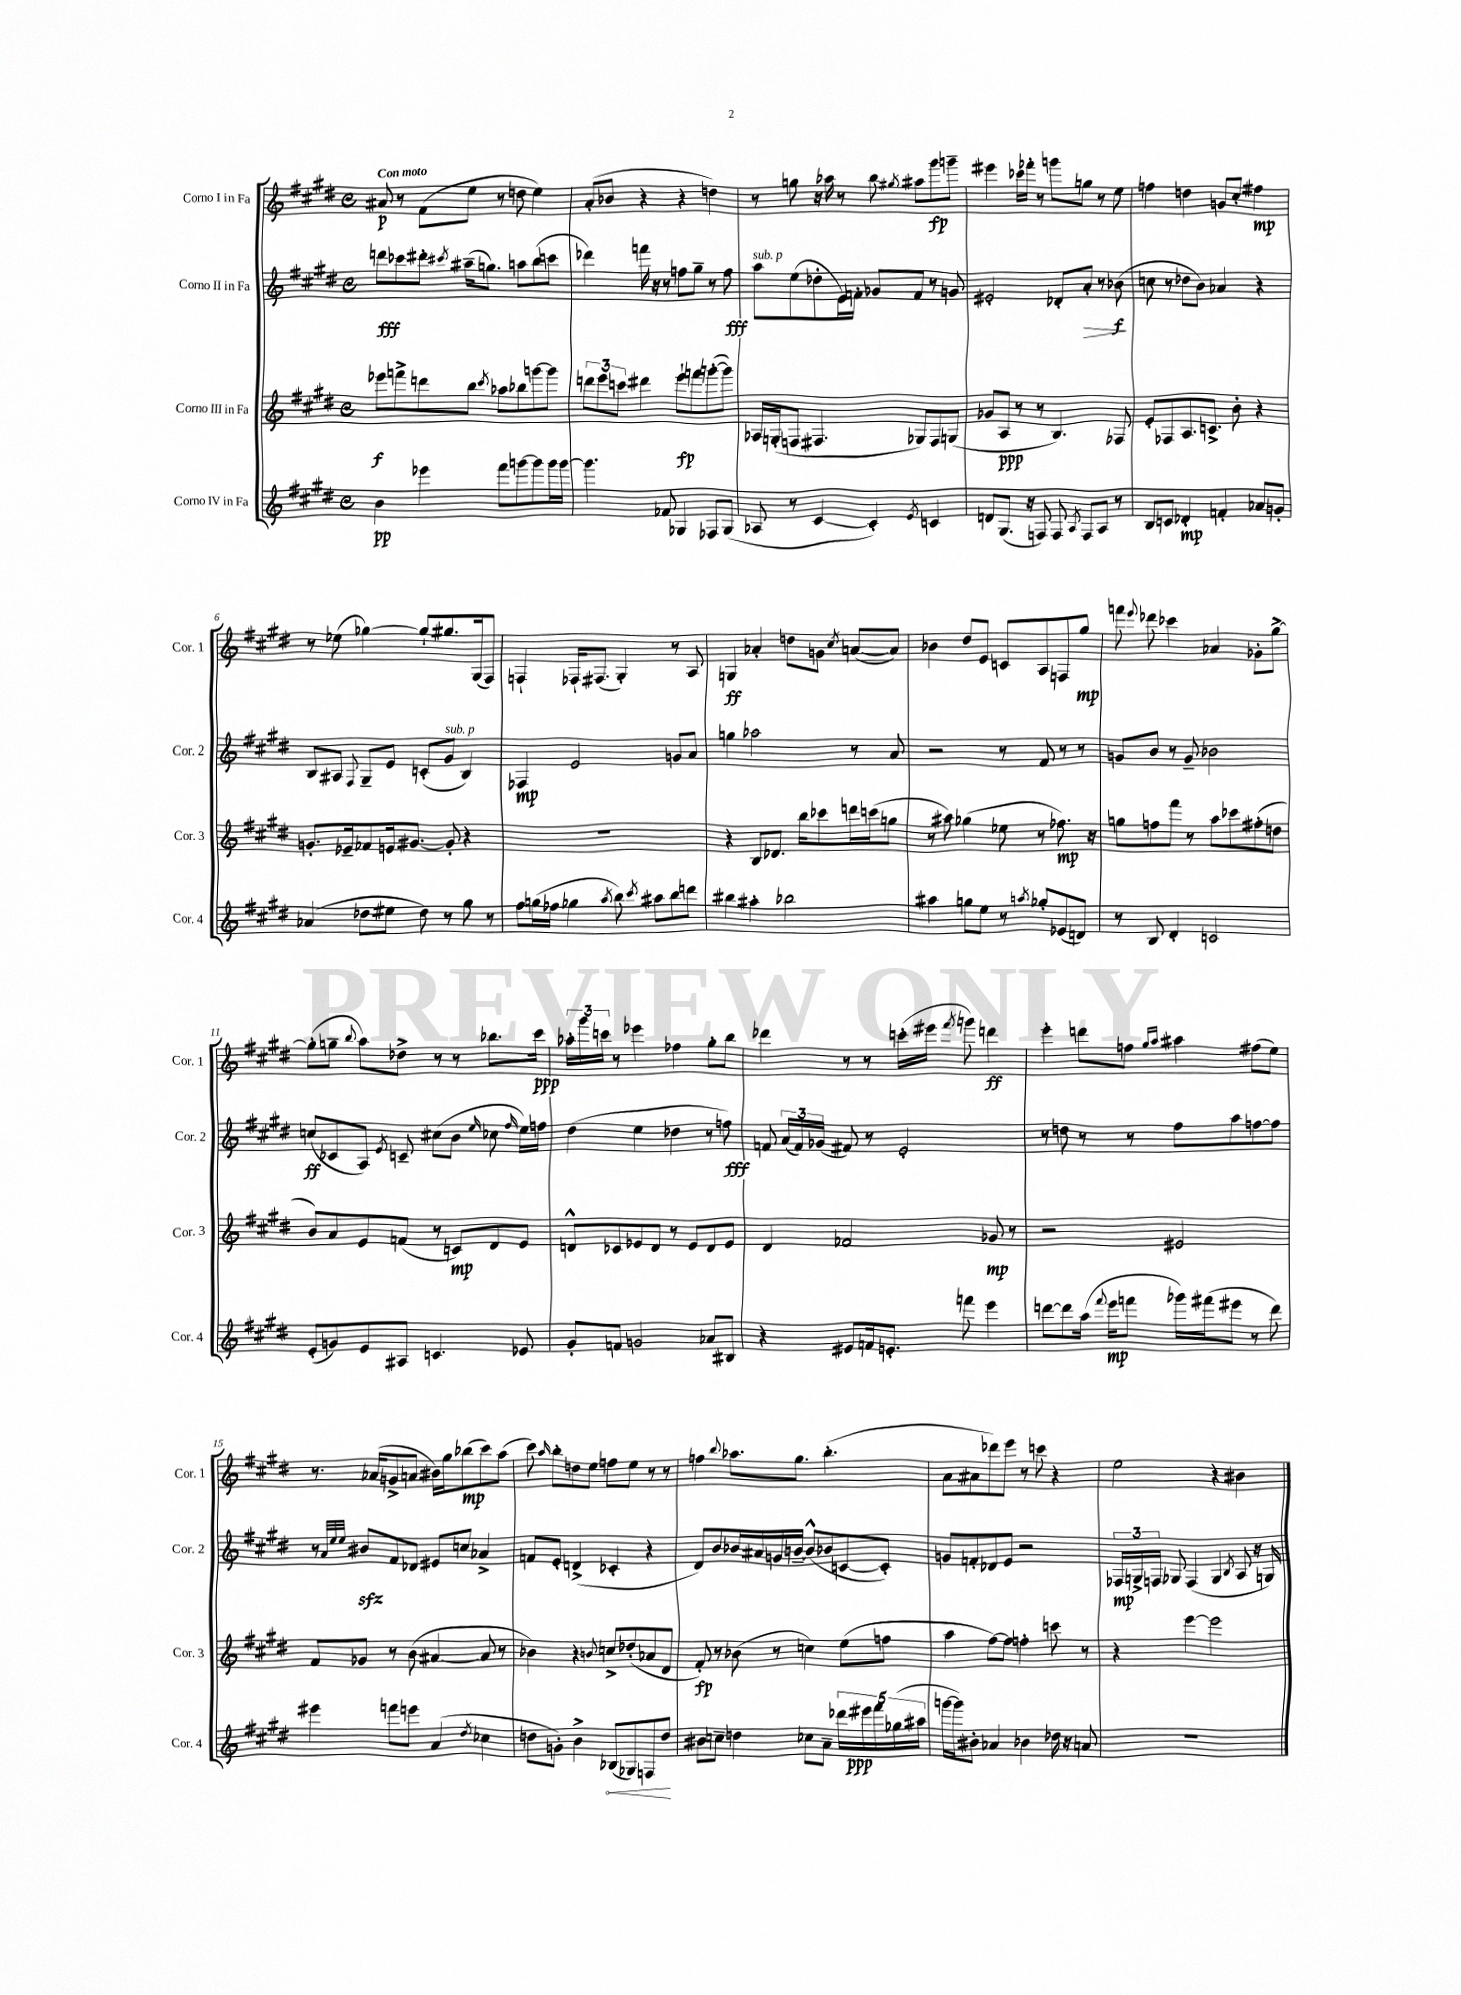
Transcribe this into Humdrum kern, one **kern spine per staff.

**kern	**dynam	**kern	**dynam	**kern	**dynam	**kern	**dynam
*part4	*part4	*part3	*part3	*part2	*part2	*part1	*part1
*staff4	*staff4	*staff3	*staff3	*staff2	*staff2	*staff1	*staff1
*I"Corno IV in Fa	*	*I"Corno III in Fa	*	*I"Corno II in Fa	*	*I"Corno I in Fa	*
*I'Cor. 4	*	*I'Cor. 3	*	*I'Cor. 2	*	*I'Cor. 1	*
*clefG2	*	*clefG2	*	*clefG2	*	*clefG2	*
*k[f#c#g#d#]	*	*k[f#c#g#d#]	*	*k[f#c#g#d#]	*	*k[f#c#g#d#]	*
*M4/4	*	*M4/4	*	*M4/4	*	*M4/4	*
*met(c)	*	*met(c)	*	*met(c)	*	*met(c)	*
=1	=1	=1	=1	=1	=1	=1	=1
!	!	!	!	!	!	!LO:TX:a:B:t=Con moto	!
4b\	pp	8eee-X\L	f	8dddn\L	fff	8a#X/	p
.	.	8fffn^\	.	8ccc-X\	.	8r	.
4eee-X\	.	8dddn\	.	8ddd#X'\J	.	(8f#\L	.
.	.	.	.	8qccc#X/	.	.	.
.	.	8bb\J	.	(16aa#X~\KL	.	8ee\J	.
.	.	.	.	8.ggn\J)	.	.	.
.	.	8qccc#/	.	.	.	.	.
8fff#\L	.	8aa-X\L	.	.	.	8r	.
[8gggn\	.	8bb-X\	.	8aan\L	.	8ddn\	.
8ggg\]	.	[8gggn\	.	(8bb\	.	4ee\)	.
16ggg\L	.	8ggg\J]	.	8cccn\J	.	.	.
[16ggg\JJ	.	.	.	.	.	.	.
=2	=2	=2	=2	=2	=2	=2	=2
4.ggg\]	.	12dddn\L	.	4ddd-X\)	.	(8a'/L	.
.	.	12eee\	.	.	.	.	.
.	.	.	.	.	.	8b-X/J	.
.	.	12cccn\J	.	.	.	.	.
.	.	4ddd#X\	.	16fffn\	.	4r	.
.	.	.	.	16r	.	.	.
8f-X/	.	.	.	8r	.	.	.
4G-X/	.	8eee`\L	fp	8ffn\L	.	4r	.
.	.	8fffn\	.	8gg#~\J	.	.	.
8F-X/L	.	([8gggn'\	.	8r	.	4ddn\)	.
(8G-/J	.	8ggg\J])	.	8ff\	fff	.	.
=3	=3	=3	=3	=3	=3	=3	=3
!	!	!	!	!LO:TX:a:i:t=sub. p	!	!	!
8A-X/	.	16A-X/LL	.	8aa\L	.	8r	.
.	.	(16Gn'/J	.	.	.	.	.
8r	.	8Fn/J	.	(8ee\	.	8ggn\	.
[4c#/	.	4.F#X/	.	8dd-X'\	.	16r	.
.	.	.	.	.	.	16aa-X\	.
.	.	.	.	16e\L)	.	8r	.
.	.	.	.	16fn'\JJ	.	.	.
4c#'/])	.	.	.	8g-X/L	.	8bb\	.
.	.	.	.	.	.	8qgg#X/	.
.	.	8G-X/L)	.	8f/J	.	8aa#X\L	.
8qe/	.	.	.	.	.	.	.
4cn/	.	8F#/	.	8r	.	8ggg#\	fp
.	.	(8Gn/J	.	8gn/	.	8gggn~\J	.
=4	=4	=4	=4	=4	=4	=4	=4
8dn/L	.	8g-X/L	.	2e#X'/	.	4eee#X\	.
(8.G#/J	.	8A/J	ppp	.	.	.	.
.	.	8r	.	.	.	16ccc-X\LL	.
16r	.	.	.	.	.	16fff-X'\JJ	.
8Fn/)	.	8r	.	.	.	8r	.
8F/	.	4.B/)	.	8d-X'/L	.	8gggn\L	.
8qA/	.	.	.	.	.	.	.
!	!	!	!	!	!LO:HP:b	!	!
8F/L	.	.	.	8a'/J	>	8ggn\J	.
8A/J	.	.	.	8r	.	8r	.
8r	.	8F-X/	.	(8b-X\	f	8ee\	.
.	.	.	.	.	]	.	.
=5	=5	=5	=5	=5	=5	=5	=5
8B/L	.	8e'/L	.	8ccn\	.	4ffn\	.
8cn/J	.	8F-X/	.	8r	.	.	.
4d-X'/	mp	8.A/	.	8dd-X\L	.	4ddn\	.
.	.	.	.	8b\J)	.	.	.
.	.	8.cn^/J	.	.	.	.	.
4fn'/	.	.	.	4a-X/	.	8gn/L	.
.	.	8b'\	.	.	.	8cc#'/J	.
8a-X/L	.	4r	.	4r	.	4ff#X\	mp
8gn'/J	.	.	.	.	.	.	.
!!LO:LB:g=z
=6	=6	=6	=6	=6	=6	=6	=6
(4a-X/	.	8.gn'/L	.	8B/L	.	8r	.
.	.	.	.	8A#X/J	.	(8ee-X\	.
.	.	16e-X~/k	.	.	.	.	.
.	.	.	.	8qqF#/	.	.	.
8dd-X\L	.	8f-X/	.	8G#~/L	.	[4gg-X\)	.
8ee#X\J	.	16en/k	.	8e/J	.	.	.
.	.	[8.g#X/J	.	.	.	.	.
8dd-\)	.	.	.	(8cn'/L	.	8gg-`/L]	.
!	!	!	!	!LO:TX:a:i:t=sub. p	!	!	!
8r	.	8g#'/]	.	8g#/J	.	8.gg#X/	.
8gg#\	.	4r	.	4B/)	.	.	.
.	.	.	.	.	.	(16G#/k	.
8r	.	.	.	.	.	8F#/J)	.
=7	=7	=7	=7	=7	=7	=7	=7
8ff#\L	.	1r	.	4F-X/	mp	4Fn`/	.
(16ggn\L	.	.	.	.	.	.	.
16ff-X\JJ	.	.	.	.	.	.	.
4gg-X\	.	.	.	2e/	.	16F-X`/KL	.
.	.	.	.	.	.	(8.F#X/J	.
8qaa/	.	.	.	.	.	.	.
8bb\)	.	.	.	.	.	4G#'/)	.
8qccc#/	.	.	.	.	.	.	.
8aa#X\L	.	.	.	.	.	.	.
8bb\	.	.	.	8gn/L	.	8r	.
8dddn\J	.	.	.	8a/J	.	8A/	.
=8	=8	=8	=8	=8	=8	=8	=8
4bb#X\	.	4r	.	4ggn\	.	4Gn/	ff
4aa#X'\	.	8B/L	.	2aa-X\	.	4a-X'/	.
.	.	8.d-X/J	.	.	.	.	.
2bb-X\	.	.	.	.	.	8ddn\L	.
.	.	16bb\KL	.	.	.	.	.
.	.	8ccc-X\	.	.	.	8gn\J	.
.	.	.	.	.	.	8qcc#/	.
.	.	16dddn\L	.	8r	.	([8an/L	.
.	.	(16cccn\J	.	.	.	.	.
.	.	8ggn\J	.	8a/	.	8a/J])	.
=9	=9	=9	=9	=9	=9	=9	=9
4aa#X\	.	8r	.	2r	.	4b-X\	.
.	.	8aa#X\)	.	.	.	.	.
8ggn\L	.	(4gg-X\	.	.	.	8dd#/L	.
8ee\J	.	.	.	.	.	8e/J	.
8r	.	8ee-X\	.	8r	.	8cn/L	.
8qaan/	.	.	.	.	.	.	.
8gg-X'/L	.	8r	.	8f#/	.	8A/	.
(8e-X/	.	8.ff-X\)	mp	8r	.	8Fn/	.
8dn/J)	.	.	.	8r	.	8gg#/J	mp
.	.	16r	.	.	.	.	.
=10	=10	=10	=10	=10	=10	=10	=10
8r	.	8ggn\L	.	8gn/L	.	8fffn\	.
.	.	.	.	.	.	8qqeee/	.
8B/	.	8ffn\	.	8b/J	.	8ddd-X\	.
4d#'/	.	8fff#\J	.	8r	.	4ccc-X\	.
.	.	8r	.	8g~/	.	.	.
2cn/	.	8aa\L	.	2b-X\	.	4a-X/	.
.	.	8ccc-X\	.	.	.	.	.
.	.	(8ff#X'\	.	.	.	8g-X'\L	.
.	.	8ddn\J	.	.	.	[8gg#^\J	.
!!LO:LB:g=z
=11	=11	=11	=11	=11	=11	=11	=11
(8e'/L	.	8b/L)	.	(8ccn/L	ff	(8gg#'\L]	.
8gn/)	.	8a/	.	8c-X/	.	8ggn~\J	.
.	.	.	.	.	.	8qqbb/	.
8e/	.	8e/	.	8A/J)	.	8aa\L)	.
.	.	.	.	8qe/	.	.	.
8A#X/J	.	(8fn/J	.	8cn~/	.	8dd-X^\J	.
4.cn/	.	8r	.	(8cc#X\L	.	8r	.
.	.	8cn/L)	mp	8b\J	.	8r	.
.	.	.	.	16qqee/	.	.	.
.	.	8d#/	.	8cc-X\	.	8.bb-X\L	.
.	.	.	.	16qqff#/	.	.	.
8e-X/	.	8e/J	.	16ee\LL)	.	.	.
.	.	.	.	16ffn\JJ	.	16ccc#\Jk	ppp
=12	=12	=12	=12	=12	=12	=12	=12
8g#'/L	.	8dn^^/L	.	(4dd#\	.	24aa-X'\LL	.
.	.	.	.	.	.	24ggg#\	.
.	.	.	.	.	.	24cccn\JJ	.
8fn/J	.	8c-X/	.	.	.	8r	.
2gn/	.	8e-X/	.	4ee\	.	4eee-X\	.
.	.	8d/J	.	.	.	.	.
.	.	8r	.	4dd-X\	.	4ff-X\	.
.	.	8e-/L	.	.	.	.	.
8a-X/L	.	8d/	.	8r	.	8gg#'\L	.
8B#X/J	.	8e-/J	.	8ffn\)	fff	8bb\J	.
=13	=13	=13	=13	=13	=13	=13	=13
4r	.	4d#/	.	8fn/	.	4ddd-X\	.
.	.	.	.	(24a/LL	.	.	.
.	.	.	.	24f/)	.	.	.
.	.	.	.	(24g-X/JJ	.	.	.
8e#X/L	.	2f-X/	.	8f#X/)	.	8r	.
16fn/k	.	.	.	8r	.	8r	.
8.en'/J	.	.	.	.	.	.	.
.	.	.	.	2e'/	.	(16cccn'\LL	.
.	.	.	.	.	.	16eee#X\JJ	.
.	.	.	.	.	.	8qfff#/	.
8fffn\	.	.	.	.	.	8gggn\)	.
4eee\	.	8g-X/	mp	.	.	4dddn\	ff
.	.	8r	.	.	.	.	.
=14	=14	=14	=14	=14	=14	=14	=14
[8dddn\L	.	2r	.	8r	.	4eee'\	.
8ddd\]	.	.	.	8ddn\	.	.	.
(16aa\Jk	.	.	.	8r	.	8dddn\L	.
8qqfff#/	.	.	.	.	.	.	.
16eee\KL	mp	.	.	.	.	.	.
8fffn\J	.	.	.	8r	.	8ffn\J	.
.	.	.	.	.	.	16qqgg#/LL	.
.	.	.	.	.	.	16qqaa/JJ	.
16ggg-X\LL)	.	2e#X/	.	8ff#\L	.	4aa#X\	.
(16fff#X\J	.	.	.	.	.	.	.
8eee#X\J	.	.	.	8aa\	.	.	.
8r	.	.	.	[8ffn\	.	(8ff#X\L	.
8ddd\)	.	.	.	8ff\J]	.	8ee\J)	.
!!LO:LB:g=z
=15	=15	=15	=15	=15	=15	=15	=15
4eee#X\	.	8f#/L	.	8r	.	8.r	.
.	.	.	.	32qqa/LLL	.	.	.
.	.	.	.	32qqee/	.	.	.
.	.	.	.	32qqee/JJJ	.	.	.
.	.	8g-X/J	.	8b#Xzz/L	.	.	.
.	.	.	.	.	.	(16a-X/KL	.
8fffn\L	.	8r	.	8f#/	.	8gn^/	.
8eeen\J	.	(8b\	.	8d-X/J	.	8an/J	.
(4a/	.	[4a#X/	.	8e#X/L	.	16b#X\LL)	.
.	.	.	.	.	.	16gg#\J	.
.	.	.	.	8ccn/J	.	(8bb-X\	mp
8qdd#/	.	.	.	.	.	.	.
4cc-X\	.	8a#/]	.	4a-X^/	.	8ccc#\)	.
.	.	8r	.	.	.	(8aa\J	.
=16	=16	=16	=16	=16	=16	=16	=16
8ddn\L	.	4b-X\)	.	8fn/L	.	8ccc#\)	.
.	.	.	.	.	.	16qqaa/	.
8gn'\J)	.	.	.	8e'/J	.	8bb'\L	.
4b^\	.	4r	.	(4dn^/	.	8ddn\	.
.	.	.	.	.	.	8ee\J	.
.	.	8qqbn/	.	.	.	.	.
!	!LO:HP:b	!	!	!	!	!	!
(8B-X/L	<	8ccn^/L	.	4c-X'/	.	8ffn\L	.
8G-X/)	.	(8dd-X'/	.	.	.	8ee\J	.
8Fn/	.	8a-X/	.	4r	.	8r	.
8dd/J	.	8d#/J	.	.	.	8r	.
.	[	.	.	.	.	.	.
=17	=17	=17	=17	=17	=17	=17	=17
8b#X\L	.	8f#'/)	fp	8d#/L)	.	4ffn\	.
8ccn~\J	.	8r	.	8b/	.	.	.
.	.	.	.	.	.	8qqbb/	.
4ddn\	.	(8b-X\	.	16b-X/L	.	8.aa-X\L	.
.	.	.	.	16a#X/	.	.	.
.	.	8r	.	16gn/	.	.	.
.	.	.	.	[16bn~/JJ	.	8.gg#\J	.
8cc-X\L	.	4ccn\)	.	(8b^^/L]	.	.	.
8a~\J	.	.	.	8b-X/	.	(4.bb'\	.
20ddd-X\LL	.	(8ee\L	.	[8cn/	.	.	.
20eee#X\	ppp	.	.	.	.	.	.
20fff#\	.	.	.	.	.	.	.
.	.	8ffn\J	.	8c'/J])	.	.	.
(20gg-X\	.	.	.	.	.	.	.
20aa#X\JJ	.	.	.	.	.	.	.
=18	=18	=18	=18	=18	=18	=18	=18
[16gggn\LL	.	4aa\	.	8gn/L	.	8a\L	.
16ggg\J])	.	.	.	.	.	.	.
8b#X'\J	.	.	.	8fn'/	.	8a#X\	.
4a-X/	.	[8ff#\L)	.	8d-X/	.	8ddd-X\)	.
.	.	8ff#\J]	.	8e/J	.	8eee\J	.
4b-X\	.	4ffn'\	.	2r	.	8r	.
.	.	.	.	.	.	8cccn\	.
16dd-X\	.	8cccn\	.	.	.	4r	.
16r	.	.	.	.	.	.	.
8an/	.	8r	.	.	.	.	.
=19	=19	=19	=19	=19	=19	=19	=19
1r	.	4r	.	24F-X/LL	mp	2ee\	.
.	.	.	.	24Gn^/	.	.	.
.	.	.	.	24Fn/JJ	.	.	.
.	.	.	.	8G-X/	.	.	.
.	.	[4eee\	.	(4F/	.	.	.
.	.	2eee\]	.	4G-/	.	4r	.
.	.	.	.	8qB/	.	.	.
.	.	.	.	8A/	.	4b#X\	.
.	.	.	.	16r	.	.	.
.	.	.	.	16Gn/)	.	.	.
==	==	==	==	==	==	==	==
*-	*-	*-	*-	*-	*-	*-	*-
